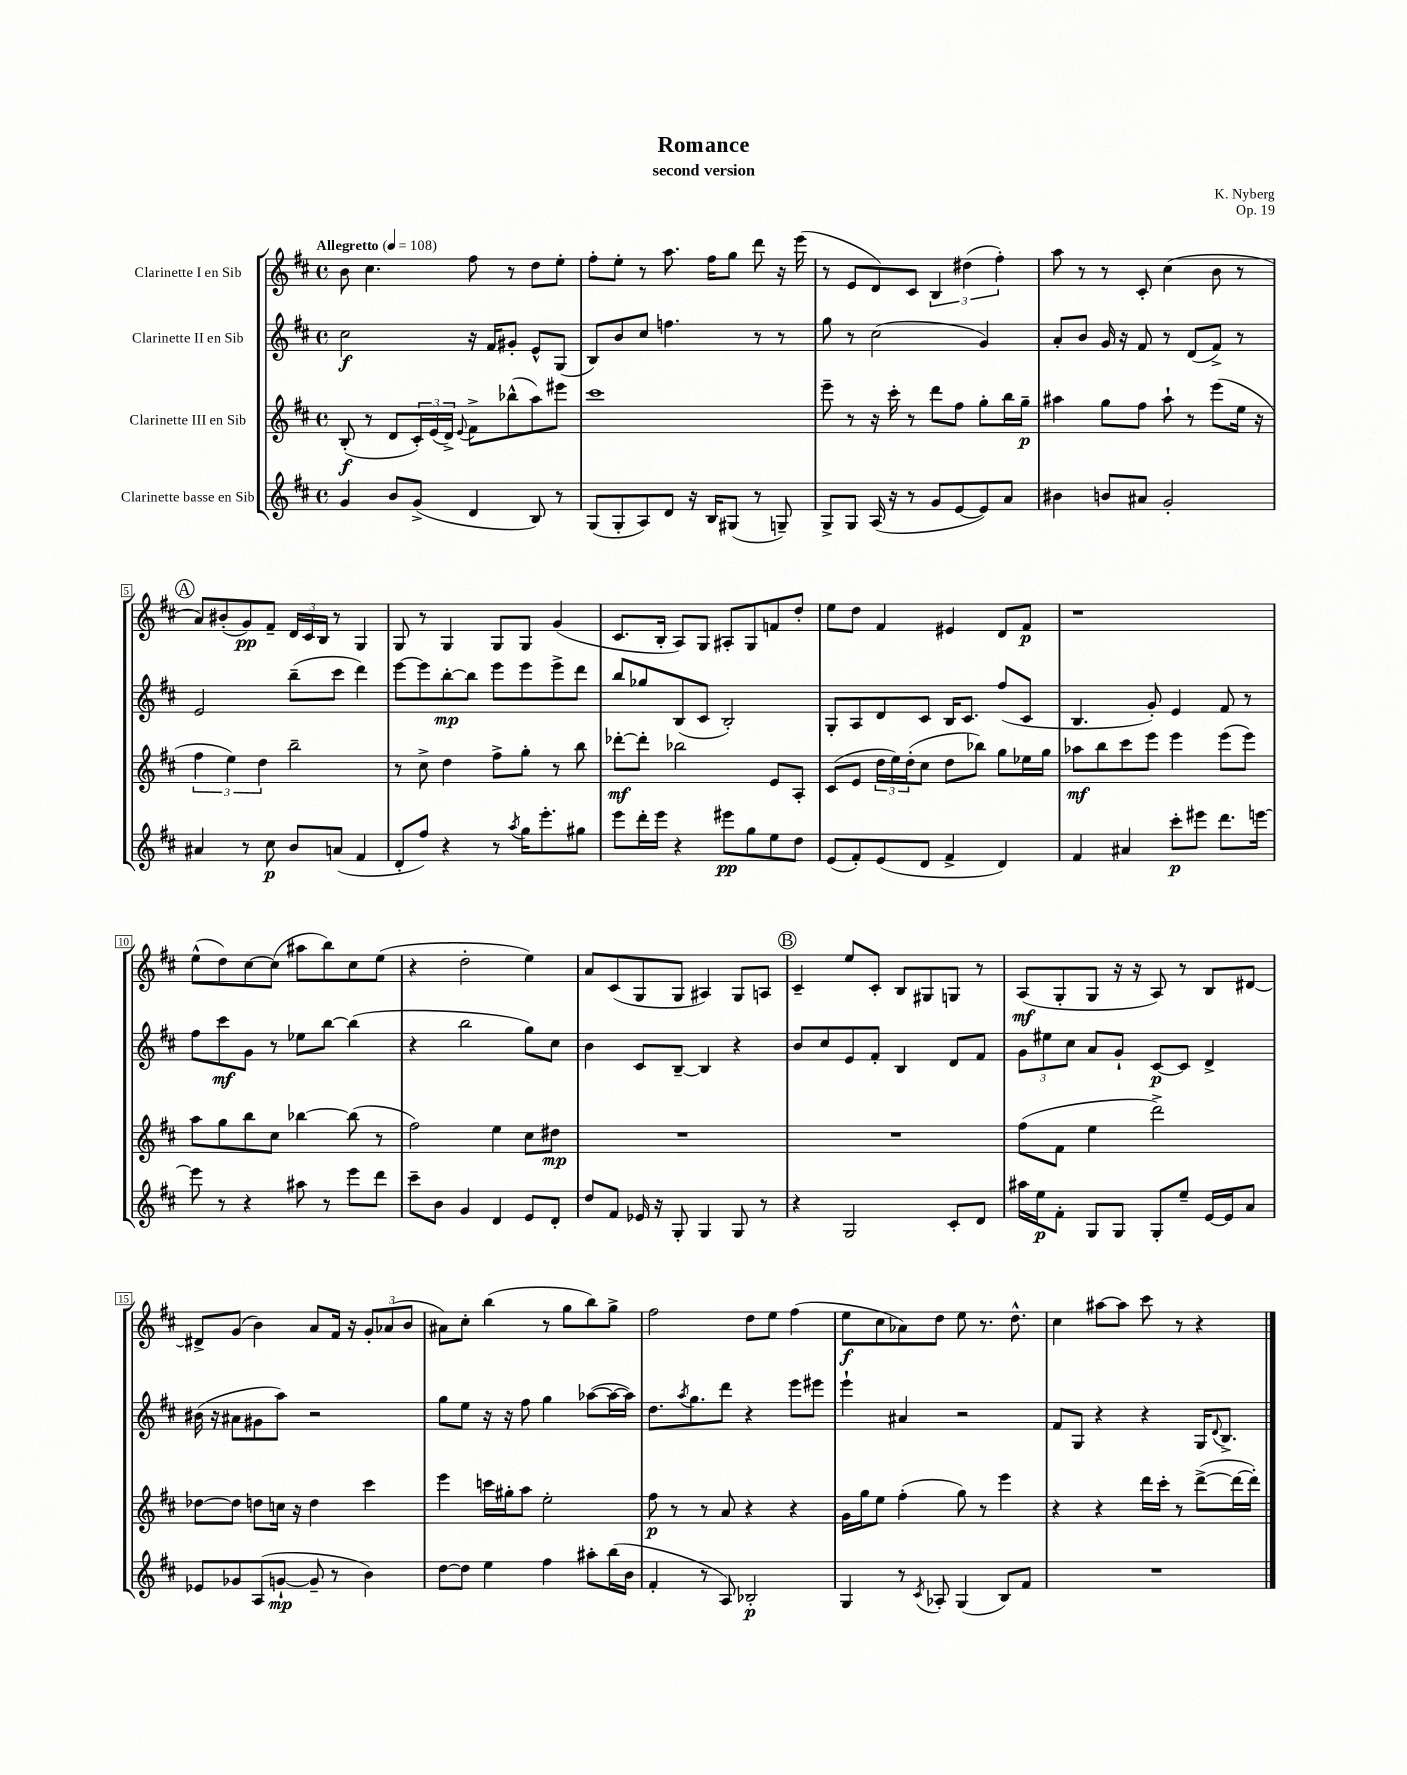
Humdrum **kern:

**kern	**kern	**kern	**kern
*staff4	*staff3	*staff2	*staff1
*clefG2	*clefG2	*clefG2	*clefG2
*k[f#c#]	*k[f#c#]	*k[f#c#]	*k[f#c#]
*M4/4	*M4/4	*M4/4	*M4/4
*met(c)	*met(c)	*met(c)	*met(c)
*MM108	*MM108	*MM108	*MM108
4g	(8B'	2cc#	8b
.	8r	.	4.cc#
8b	8d	.	.
(8g^	24c#')	.	.
.	(24e	.	.
.	24d^)	.	.
.	8qqe	.	.
4d	8f#^	16r	8ff#
.	.	16f#	.
.	(8bb-^^	8g#'	8r
8B)	8aa)	8e^^	8dd
8r	8eee#	(8G	8ee'
=	=	=	=
(8G	1ccc#	8B)	8ff#'
8G'	.	8b	8ee'
8A)	.	8cc#	8r
8d	.	4.ff	8.aa
16r	.	.	.
16B	.	.	16ff#
(8G#	.	.	8gg
8r	.	8r	8ddd
8G~)	.	8r	16r
.	.	.	(16eee
=	=	=	=
8G^	8eee~	8gg	8r
8G	8r	8r	8e
(16A	16r	(2cc#	8d)
16r	16ccc#'	.	.
8r	8r	.	8c#
8g	8ddd	.	6B
[8e	8ff#	.	.
.	.	.	(6dd#
8e])	8gg'	4g)	.
.	.	.	6ff#')
8a	16bb	.	.
.	16gg~	.	.
=	=	=	=
4b#	4aa#	8a'	8aa
.	.	8b	8r
8b	8gg	16g	8r
.	.	16r	.
8a#	8ff#	8f#	8c#'
2g'	8aa#`	8r	(4cc#
.	8r	(8d	.
.	(8eee	8f#^)	8b
.	16ee	8r	8r
.	16r	.	.
=	=	=	=
4a#	6ff#	2e	8a)
.	.	.	(8b#'
.	6ee)	.	.
8r	.	.	8g)
.	6dd	.	.
8cc#	.	.	8f#~
8b	2bb~	(8bb~	24d
.	.	.	24c#
.	.	.	24B
(8a	.	8ccc#	8r
4f#	.	4ddd)	4G
=	=	=	=
8d'	8r	[8eee	8G
8ff#)	8cc#^	8eee]	8r
4r	4dd	[8bb'	4G
.	.	8bb]	.
8r	8ff#^	8eee	8G
8qaa	.	.	.
16gg	8gg'	8eee	8G
8.eee'	.	.	.
.	8r	8eee^	(4g
8gg#	8bb	8ddd	.
=	=	=	=
8eee	[8ddd-'	8bb	8.c#
16ddd'	8ddd-']	8gg-	.
16eee	.	.	16B'
4r	2bb-	(8B	8A)
.	.	8c#	8G
8eee#	.	2B')	8A#'
8gg	.	.	8G
8ee	8e	.	8f
8dd	8A'	.	8dd'
=	=	=	=
(8e	(8c#	8G'	8ee
8f#')	8e	8A	8dd
(8e	24dd	8d	4f#
.	24ee)	.	.
.	(24dd'	.	.
8d	8cc#	8c#	.
4f#^	8dd	16B	4e#
.	.	8.c#	.
.	8bb-)	.	.
4d)	8gg	(8ff#	8d
.	16ee-	8c#	8f#
.	16gg	.	.
=	=	=	=
4f#	8aa-	4.B	1r
.	8bb	.	.
4a#	8ccc#	.	.
.	8eee	8g')	.
8ccc#'	4eee	4e	.
8eee#	.	.	.
8.ddd	(8eee	8f#	.
.	8eee)	8r	.
[16eee	.	.	.
=	=	=	=
8eee]	8aa	8ff#	(8ee^^
8r	8gg	8ccc#	8dd)
4r	8bb	8g	[8cc#
.	8cc#	8r	(8cc#]
8aa#	[4bb-	8ee-	8aa#
8r	.	[8bb	8bb)
8eee	(8bb-]	(4bb]	8cc#
8ddd	8r	.	(8ee
=	=	=	=
8ccc#~	2ff#)	4r	4r
8b	.	.	.
4g	.	2bb	2dd'
4d	4ee	.	.
8e	8cc#	8gg)	4ee)
8d'	8dd#	8cc#	.
=	=	=	=
8dd	1r	4b	8a
8f#	.	.	(8c#
16e-	.	8c#	8G
16r	.	.	.
8G'	.	[8B~	8G
4G	.	4B]	4A#)
8G	.	4r	8G
8r	.	.	8A
=	=	=	=
4r	1r	8b	4c#~
.	.	8cc#	.
2G	.	8e	8ee
.	.	8f#'	8c#'
.	.	4B	8B
.	.	.	8G#
8c#'	.	8d	8G
8d	.	8f#	8r
=	=	=	=
16aa#	(8ff#	12g	(8A
16ee	.	.	.
.	.	12ee#	.
8f#'	8f#	.	8G'
.	.	12cc#	.
8G	4ee	8a	8G
8G	.	8g`	16r
.	.	.	16r
8G'	2ddd^)	[8c#	8A)
8ee~	.	8c#]	8r
[16e	.	4d^	8B
16e]	.	.	.
8a	.	.	[8d#
=	=	=	=
8e-	[8dd-	(16b#	8d#^]
.	.	16r	.
8g-	8dd-]	8a#	(8g
(8A	8dd	8g#	4b)
[8g`	16cc	8aa)	.
.	16r	.	.
8g~]	4dd	2r	8a
8r	.	.	16f#
.	.	.	16r
4b)	4ccc#	.	12g'
.	.	.	(12a-
.	.	.	12b
=	=	=	=
[8dd	4eee	8gg	8a#)
8dd]	.	8ee	8cc#'
4ee	16ccc	16r	(4bb
.	16gg#'	16r	.
.	8aa	8ff#	.
4ff#	2ee'	4gg	8r
.	.	.	8gg
8aa#'	.	([8aa-	8bb)
(16bb	.	16aa-_	8gg^
16b	.	16aa-])	.
=	=	=	=
4f#'	8ff#	8.dd	2ff#
.	8r	.	.
.	.	8qaa	.
.	.	8.gg	.
8r	8r	.	.
8A)	8a	8ddd	.
2B-'	4r	4r	8dd
.	.	.	8ee
.	4r	8eee	(4ff#
.	.	8eee#	.
=	=	=	=
4G	16g	4eee`	8ee
.	16gg	.	.
.	8ee	.	8cc#
8r	(4ff#'	4a#	8a-)
8qc#	.	.	.
8A-'	.	.	8dd
(4G	8gg)	2r	8ee
.	8r	.	8.r
8B)	4eee	.	.
.	.	.	8.dd^^
8f#	.	.	.
=	=	=	=
1r	4r	8f#	4cc#
.	.	8G	.
.	4r	4r	[8aa#
.	.	.	8aa#]
.	16ddd	4r	8ccc#
.	16ccc#'	.	.
.	8r	.	8r
.	([8ddd^	16G	4r
.	.	8qqd	.
.	.	8.B^	.
.	16ddd_	.	.
.	16ddd'])	.	.
==	==	==	==
*-	*-	*-	*-
